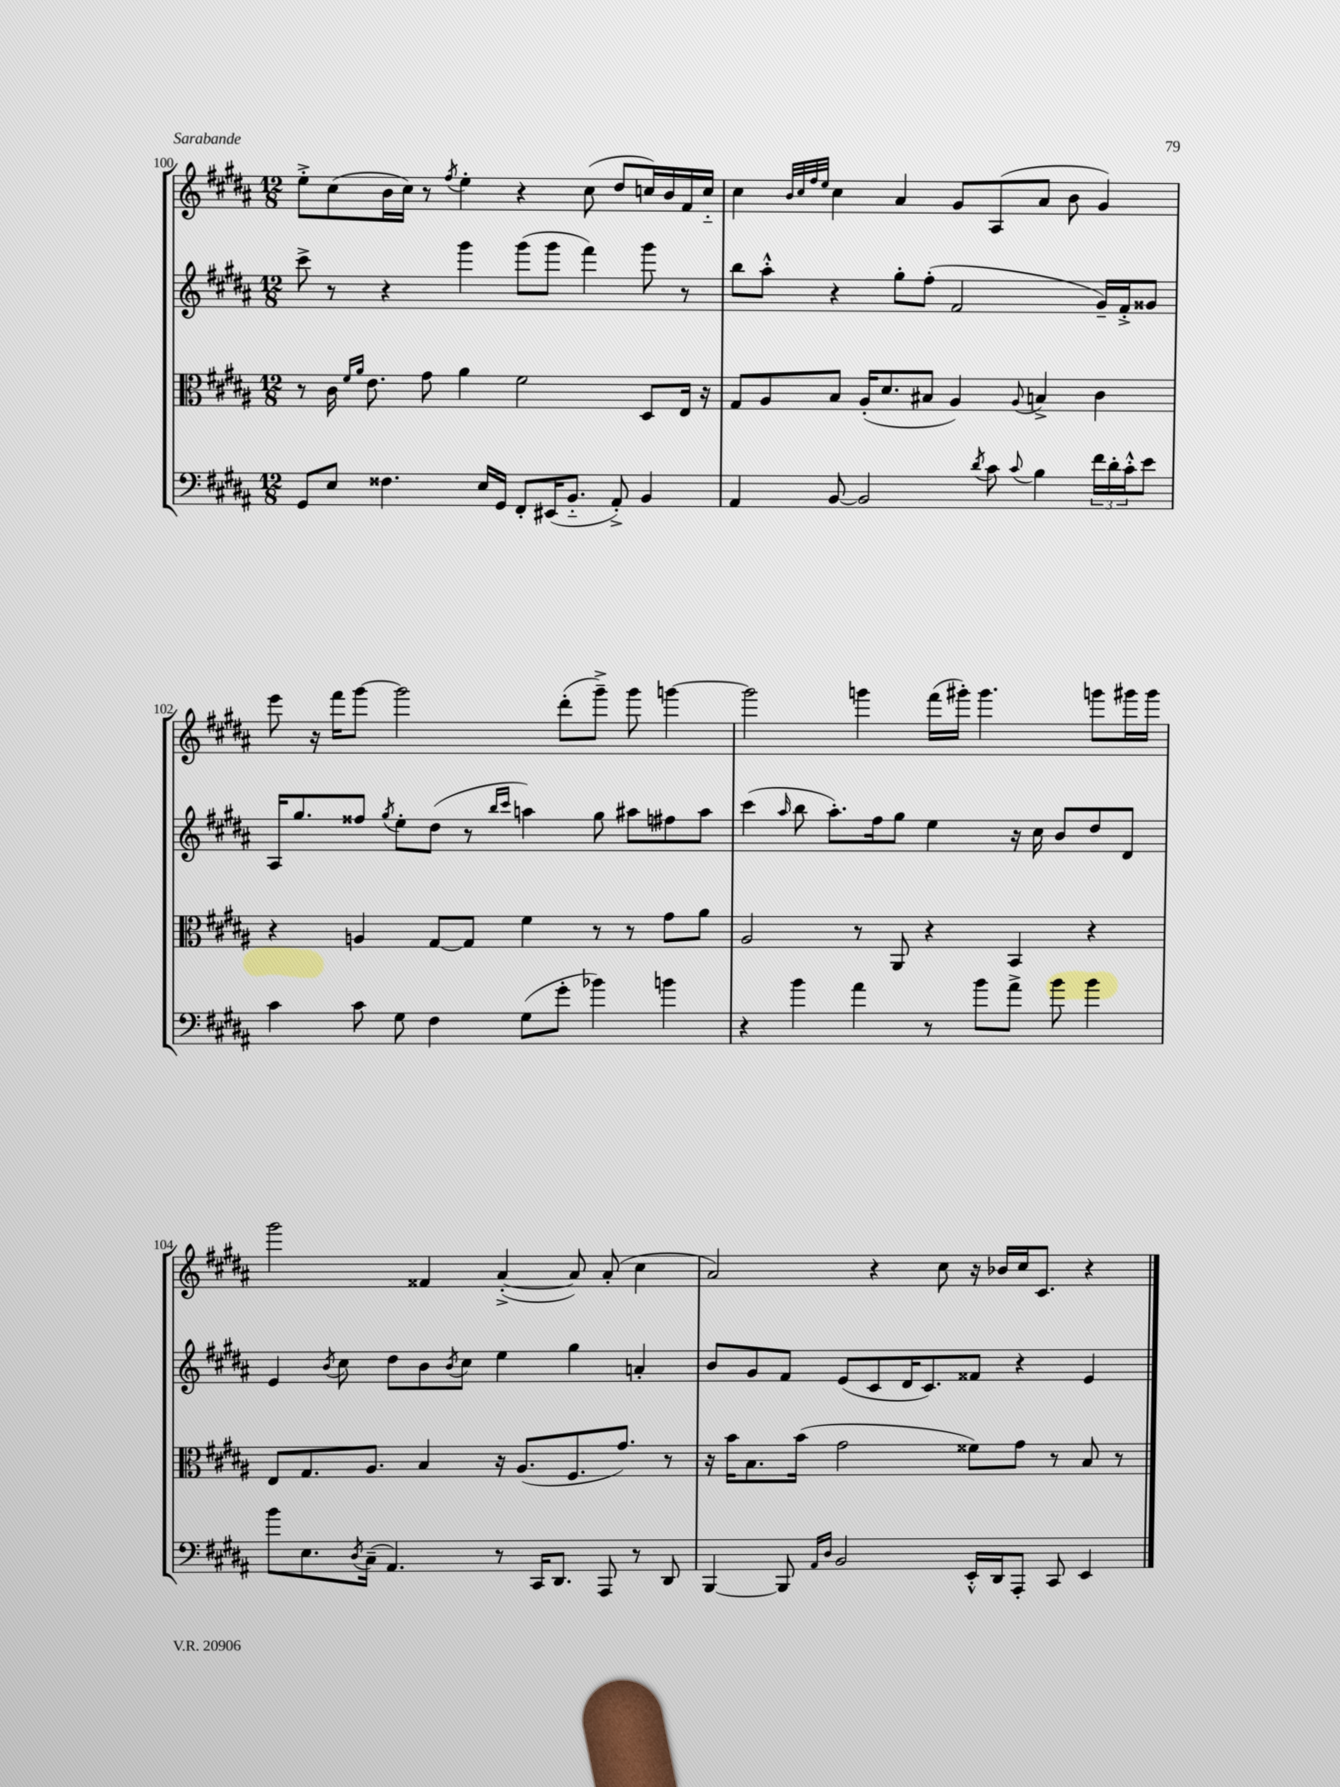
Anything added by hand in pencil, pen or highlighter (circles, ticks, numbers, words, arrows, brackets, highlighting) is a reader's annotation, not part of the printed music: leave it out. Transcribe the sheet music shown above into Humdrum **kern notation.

**kern	**kern	**kern	**kern
*staff4	*staff3	*staff2	*staff1
*clefF4	*clefC3	*clefG2	*clefG2
*k[f#c#g#d#a#]	*k[f#c#g#d#a#]	*k[f#c#g#d#a#]	*k[f#c#g#d#a#]
*M12/8	*M12/8	*M12/8	*M12/8
8GG#	8r	8ccc#^	8ee'^
8E	16c#	8r	(8cc#
.	16qqf#	.	.
.	16qqa#	.	.
.	8.e	.	.
4.F##	.	4r	16b
.	.	.	16cc#)
.	8g#	.	8r
.	.	.	8qff#
.	4a#	4ggg#	4ee'
16E	.	.	.
16GG#	.	.	.
8FF#'	2f#	(8ggg#	4r
(16EE#	.	8ggg#	.
8.BB'~	.	.	.
.	.	4fff#)	(8cc#
8AA#'^)	.	.	8dd#
4BB	8D#	8ggg#	16cc)
.	.	.	16b
.	16E	8r	16f#
.	16r	.	16cc'~
=	=	=	=
4AA#	8G#	8bb	4cc#
.	8A#	8aa#'^^	.
.	.	.	32qqb
.	.	.	32qqcc#
.	.	.	32qqff#
.	.	.	32qqee
[8BB	8B	4r	4cc#
2BB]	(16A#'	.	.
.	8.d#	.	.
.	.	8gg#'	4a#
.	8B#	(8ff#'	.
.	4A#)	2f#	8g#
8qd#	.	.	.
8c#	.	.	(8A#
8qqc#	8qqA#	.	.
4B	4B^	.	8a#
.	.	.	8b
24f#	4c#	16g#~)	4g#)
24d#'	.	.	.
.	.	16f#'^	.
24c#'^^	.	.	.
8e	.	8g##	.
=	=	=	=
4c#	4r	16A#	8eee
.	.	8.gg#	.
.	.	.	16r
.	.	.	16fff#
8c#	4A	8ff##	[8ggg#
.	.	8qgg#	.
8G#	.	8ee'	2ggg#]
4F#	[8G#	(8dd#	.
.	8G#]	8r	.
.	.	16qqbb	.
.	.	16qqccc#	.
(8G#	4f#	4aa)	.
8g#'	.	.	(8ddd#'
4b-)	8r	8gg#	8ggg#~^)
.	8r	8aa#	8ggg#
4b	8g#	8ff#	[4ggg
.	8a#	8aa#	.
=	=	=	=
4r	2A#	(4ccc#	2ggg]
.	.	16qqaa#	.
4b	.	8bb	.
.	.	8.aa#')	.
4a#	8r	.	4ggg
.	.	16ff#	.
.	8AA#	8gg#	.
8r	4r	4ee	(16fff#
.	.	.	16ggg#')
8b	.	.	4.ggg#
8a#^	4BB	16r	.
.	.	16cc#	.
8b	.	8b	.
4b	4r	8dd#	8ggg
.	.	8d#	16ggg#
.	.	.	16ggg#
=	=	=	=
8b	8E	4e	2ggg#
8.E	8.G#	.	.
.	.	8qb	.
.	.	8cc#	.
8qD#	.	.	.
(16C#~	8.A#	.	.
4.AA#)	.	8dd#	.
.	4B	8b	4f##
.	.	8qb	.
.	.	8cc#	.
8r	16r	4ee	([4a#'^
.	(8.A#	.	.
16CC#	.	.	.
8.DD#	.	.	.
.	8.F#	4gg#	8a#])
8AAA#	.	.	(8a#'
.	8.g#)	.	.
8r	.	4a'	4cc#
8DD#	8r	.	.
=	=	=	=
[4BBB	16r	8b	2a#)
.	16b	.	.
.	8.B	8g#	.
8BBB]	.	8f#	.
.	(16b	.	.
16qqAA#	.	.	.
16qqD#	.	.	.
2BB	2g#	(8e	.
.	.	8c#	4r
.	.	16d#	.
.	.	8.c#)	.
.	.	.	8cc#
16EE'^^	8f##)	8f##	16r
16DD#	.	.	16b-
8AAA#'	8g#	4r	16cc#
.	.	.	8.c#
8CC#	8r	.	.
4EE	8B	4e	4r
.	8r	.	.
==	==	==	==
*-	*-	*-	*-
